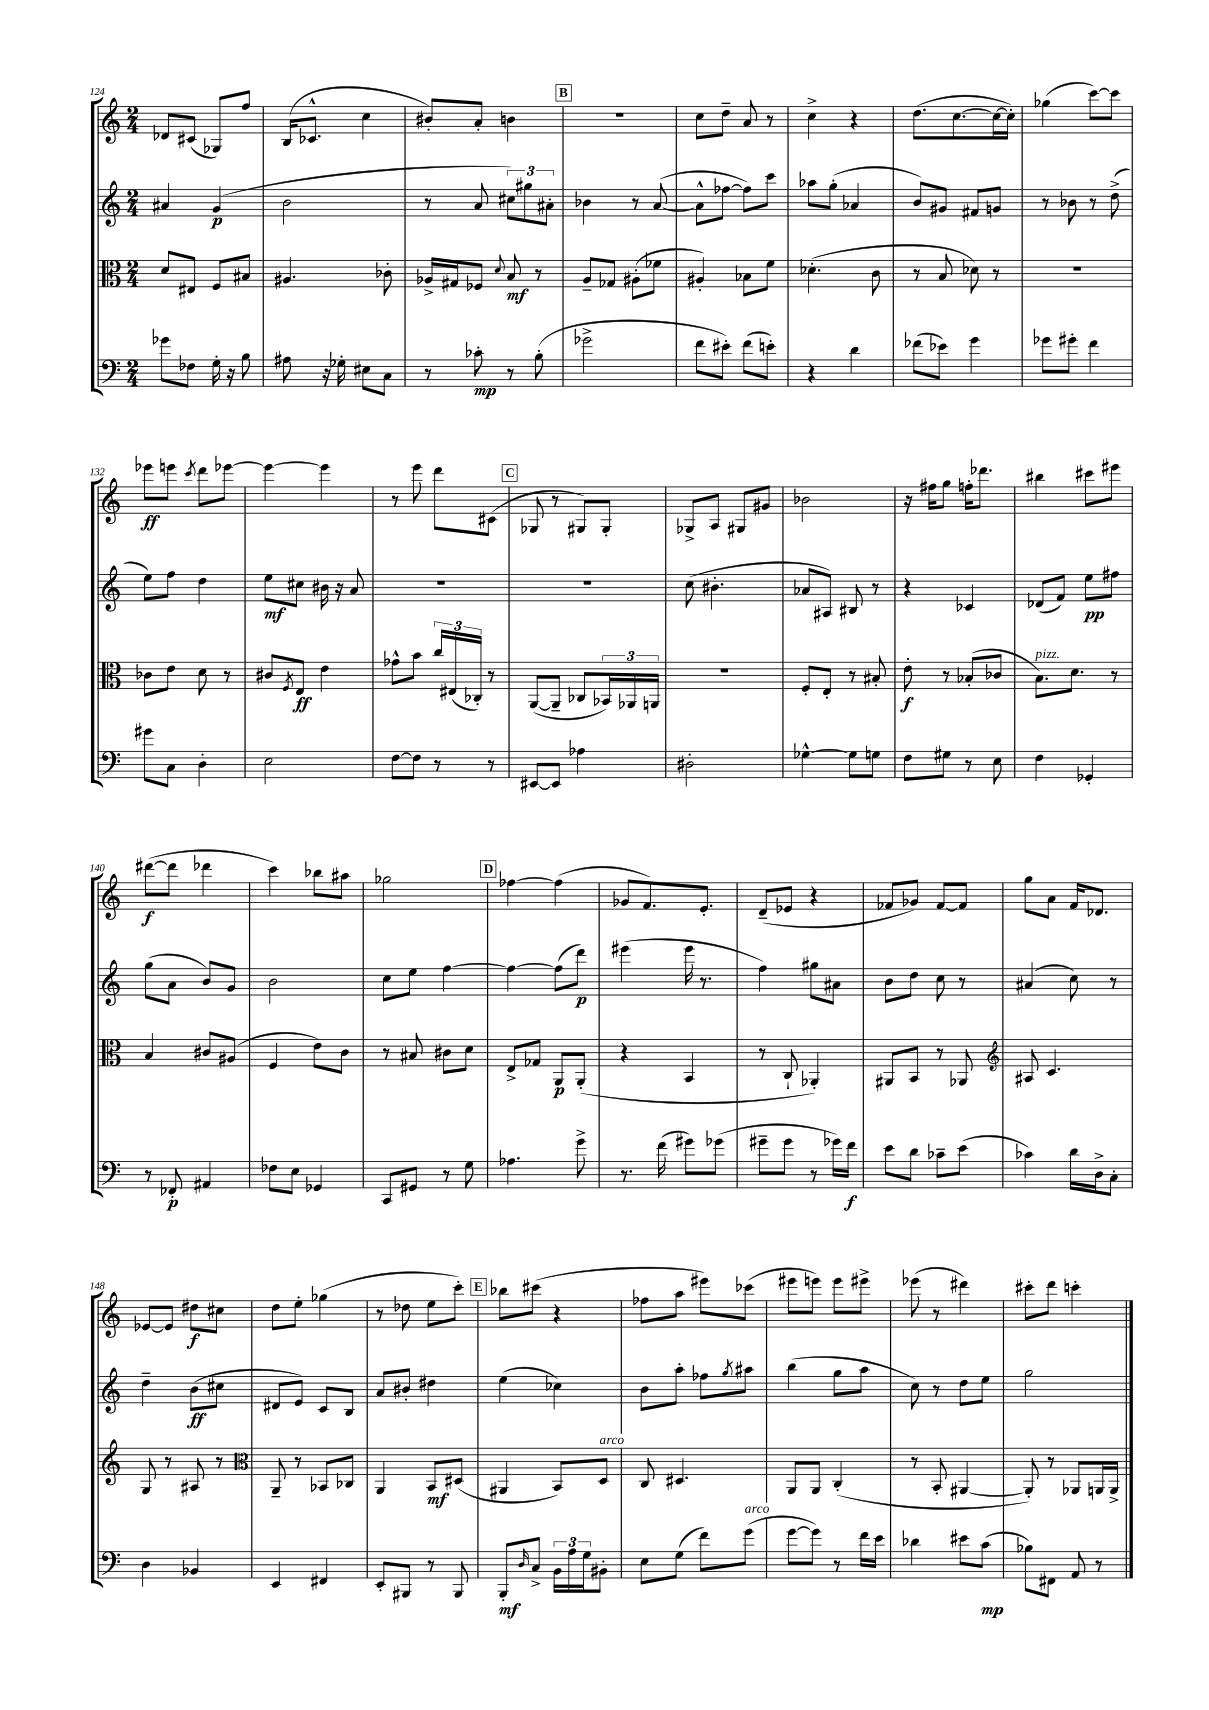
<<
\new StaffGroup <<
\new Staff = "s0" {
    \clef treble \key c \major \numericTimeSignature \time 2/4
    des'8 cis'8( ges8) f''8 |
    b16( ces'8.-^ c''4 |
    bis'8-.) a'8-. b'4 |
    \mark \markup { \box "B" } R2 |
    c''8 d''8-- a'8 r8 |
    c''4-> r4 |
    d''8.( c''8.~ c''16~ c''16-.) |
    ges''4( c'''8~) c'''8 |
    ees'''8\ff e'''8 \acciaccatura { c'''8 } d'''8 ees'''8~ |
    ees'''4~ ees'''4 |
    r8 e'''8 d'''8 cis'8( |
    \mark \markup { \box "C" } ges8 r8 gis8) gis8-. |
    ges8-> a8 gis8 gis'8 |
    bes'2 |
    r16 fis''16 g''8 f''16-. des'''8. |
    bis''4 cis'''8 eis'''8 |
    dis'''8~\f( dis'''8 des'''4 |
    c'''4) bes''8 ais''8 |
    ges''2 |
    \mark \markup { \box "D" } fes''4~ fes''4( |
    ges'8 f'8.) e'8.-. |
    d'8--( ees'8 r4 |
    fes'8 ges'8) fes'8~ fes'8 |
    g''8 a'8 f'16 des'8. |
    ees'8~ ees'8 dis''8\f cis''8 |
    d''8 e''8-. ges''4( |
    r8 des''8 e''8 c'''8-.) |
    \mark \markup { \box "E" } bes''8 cis'''8( r4 |
    fes''8 a''8 eis'''8) ces'''8( |
    eis'''8 e'''8) e'''8 eis'''8-> |
    ees'''8( r8 dis'''4) |
    cis'''8-. d'''8 c'''4-. \bar "|." |
}
\new Staff = "s1" {
    \clef treble \key c \major \numericTimeSignature \time 2/4
    ais'4 g'4\p( |
    b'2 |
    r8 a'8 \tuplet 3/2 { cis''8) gis''8 ais'8-. } |
    \mark \markup { \box "B" } bes'4 r8 a'8~( |
    a'8-^ fes''8~ fes''8) c'''8 |
    aes''8 g''8-.( aes'4 |
    b'8) gis'8 fis'8 g'8 |
    r8 bes'8 r8 d''8->( |
    e''8) f''8 d''4 |
    e''8\mf cis''8 bis'16 r16 a'8 |
    R2 |
    \mark \markup { \box "C" } R2 |
    c''8( bis'4.-. |
    aes'8 ais8) bis8 r8 |
    r4 ces'4 |
    des'8( f'8) e''8\pp fis''8 |
    g''8( a'8 b'8) g'8 |
    b'2 |
    c''8 e''8 f''4~ |
    \mark \markup { \box "D" } f''4~ f''8( d'''8\p) |
    eis'''4( eis'''16 r8. |
    f''4) gis''8 ais'8 |
    b'8 d''8 c''8 r8 |
    ais'4( c''8) r8 |
    d''4-- b'8\ff( cis''8 |
    dis'8 e'8) c'8 b8 |
    a'8 bis'8-. dis''4 |
    \mark \markup { \box "E" } e''4( ces''4) |
    b'8 a''8-. fes''8 \acciaccatura { g''8 } ais''8 |
    b''4( g''8 a''8 |
    c''8) r8 d''8 e''8 |
    g''2 \bar "|." |
}
\new Staff = "s2" {
    \clef alto \key c \major \numericTimeSignature \time 2/4
    d'8 eis8 f8 bis8 |
    ais4. ces'8-. |
    aes16-> gis16 fes8 \appoggiatura { d'8 } b8\mf r8 |
    \mark \markup { \box "B" } a8-- ges8 ais8-.( fes'8 |
    ais4-.) bes8 f'8 |
    des'4.-.( c'8 |
    r8 b8 des'8) r8 |
    R2 |
    ces'8 e'8 d'8 r8 |
    cis'8 \acciaccatura { f8 } e8\ff e'4 |
    ges'8-^ b'8 \tuplet 3/2 { c''16 eis16( ces16-.) } r8 |
    \mark \markup { \box "C" } a,8~( a,8-- ces8 \tuplet 3/2 { bes,16) aes,16 a,16 } |
    R2 |
    f8-. e8-. r8 bis8-. |
    e'8-.\f r8 bes8-.( ces'8 |
    b8.^\markup { \italic "pizz." }) d'8. r8 |
    b4 cis'8 ais8( |
    f4 e'8) c'8 |
    r8 bis8 cis'8 d'8 |
    \mark \markup { \box "D" } e8-> ges8 a,8\p a,8-.( |
    r4 b,4 |
    r8 c8-! aes,4-.) |
    ais,8 b,8 r8 aes,8 |
    \clef treble ais8 c'4. |
    g8 r8 ais8 r8 |
    \clef alto a,8-- r8 bes,8 ces8 |
    a,4 b,8\mf dis8( |
    \mark \markup { \box "E" } ais,4 b,8) d8^\markup { \italic "arco" } |
    c8 dis4. |
    a,8 a,8 c4-.( |
    r8 b,8-. ais,4~ |
    ais,8-.) r8 aes,8 a,16 a,16-> \bar "|." |
}
\new Staff = "s3" {
    \clef bass \key c \major \numericTimeSignature \time 2/4
    ges'8 fes8 g16-. r16 b8 |
    ais8 r16 ges16-. eis8 c8 |
    r8 ces'8-.\mp r8 b8-.( |
    \mark \markup { \box "B" } ges'2-> |
    f'8 eis'8-.) f'8( e'8-.) |
    r4 d'4 |
    fes'8( ees'8) g'4 |
    ges'8 gis'8-. f'4 |
    gis'8 c8 d4-. |
    e2 |
    f8~ f8 r8 r8 |
    \mark \markup { \box "C" } eis,8~ eis,8 aes4 |
    dis2-. |
    ges4~-^ ges8 g8 |
    f8 gis8 r8 e8 |
    f4 ges,4-. |
    r8 fes,8-.\p ais,4 |
    fes8 e8 ges,4 |
    c,8 gis,8 r8 g8 |
    \mark \markup { \box "D" } aes4. g'8-> |
    r8. f'16( gis'8) ges'8( |
    gis'8-- gis'8 r8 ges'16) f'16\f |
    e'8 d'8 ces'8-- e'8( |
    ces'4) d'16 d16-> c8-. |
    d4 bes,4 |
    e,4 fis,4 |
    e,8-. bis,,8 r8 bis,,8 |
    \mark \markup { \box "E" } b,,8-.\mf \grace { d16 } c8-> \tuplet 3/2 { b,16 a16 g16 } bis,8-. |
    e8 g8( f'8) g'8^\markup { \italic "arco" }( |
    g'8~ g'8) r8 f'16 e'16 |
    des'4 eis'8 c'8\mp( |
    bes8) fis,8 a,8 r8 \bar "|." |
}
>>
>>
\layout { \context { \Score currentBarNumber = #124 } }
